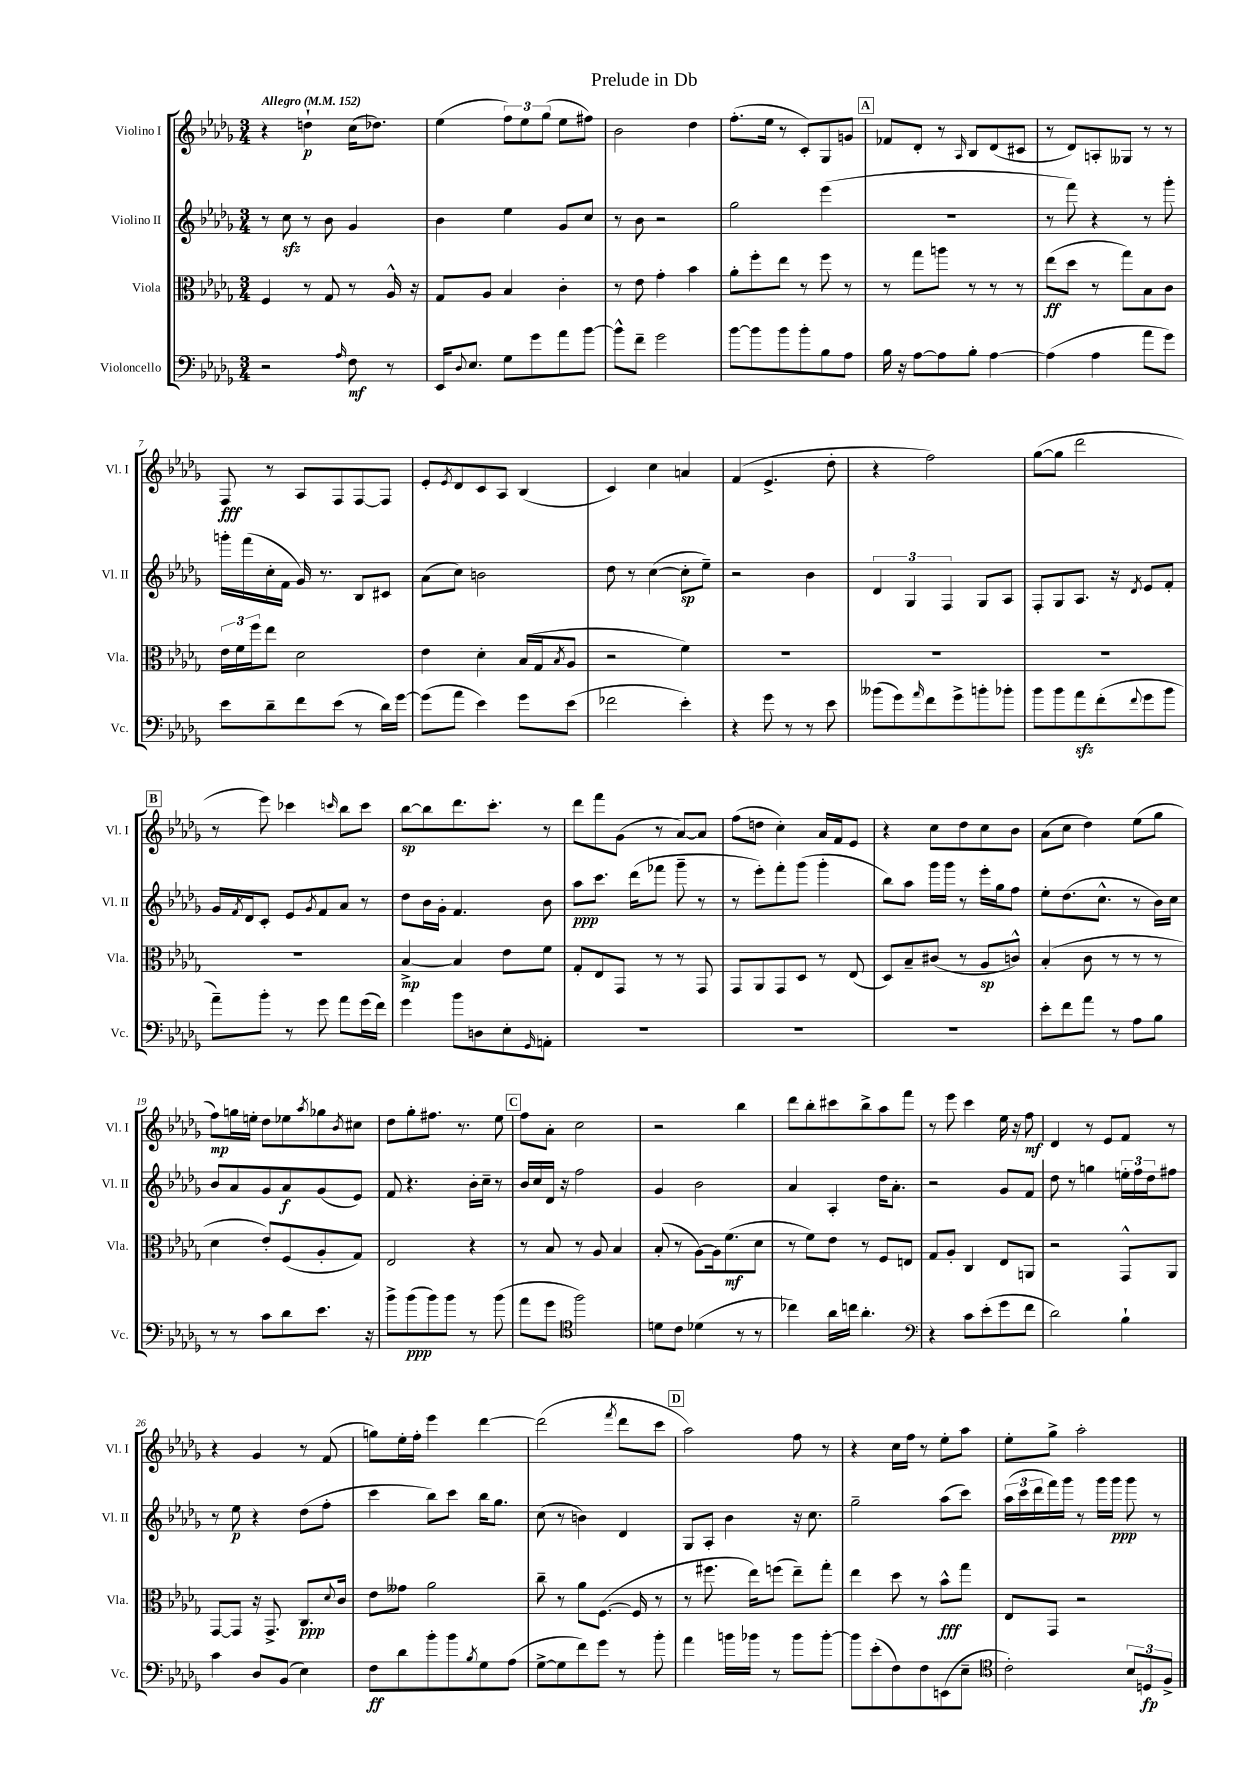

**kern	**dynam	**kern	**dynam	**kern	**dynam	**kern	**dynam
*part4	*part4	*part3	*part3	*part2	*part2	*part1	*part1
*staff4	*staff4	*staff3	*staff3	*staff2	*staff2	*staff1	*staff1
*I"Violoncello	*	*I"Viola	*	*I"Violino II	*	*I"Violino I	*
*I'Vc.	*	*I'Vla.	*	*I'Vl. II	*	*I'Vl. I	*
*clefF4	*	*clefC3	*	*clefG2	*	*clefG2	*
*k[b-e-a-d-g-]	*	*k[b-e-a-d-g-]	*	*k[b-e-a-d-g-]	*	*k[b-e-a-d-g-]	*
*M3/4	*	*M3/4	*	*M3/4	*	*M3/4	*
*MM152	*	*MM152	*	*MM152	*	*MM152	*
=1	=1	=1	=1	=1	=1	=1	=1
!	!	!	!	!	!	!LO:TX:a:B:t=Allegro	!
2r	.	4F/	.	8r	.	4r	.
.	.	.	.	8cczz\	.	.	.
.	.	8r	.	8r	.	4ddn`\	p
.	.	8G-/	.	8b-\	.	.	.
16qqA-/	.	.	.	.	.	.	.
8F\	mf	8r	.	4g-/	.	(16cc\KL	.
.	.	.	.	.	.	8.dd-X\J)	.
8r	.	16A-^^/	.	.	.	.	.
.	.	16r	.	.	.	.	.
=2	=2	=2	=2	=2	=2	=2	=2
16EE-/KL	.	8G-/L	.	4b-\	.	(4ee-\	.
8qqD-/	.	.	.	.	.	.	.
8.E-/J	.	.	.	.	.	.	.
.	.	8A-/J	.	.	.	.	.
8G-\L	.	4B-/	.	4ee-\	.	12ff\L)	.
.	.	.	.	.	.	12ee-\	.
8g-\	.	.	.	.	.	.	.
.	.	.	.	.	.	(12gg-\J	.
8a-\	.	4c'\	.	8g-/L	.	8ee-\L	.
[8b-\J	.	.	.	8cc/J	.	8ff#X\J)	.
=3	=3	=3	=3	=3	=3	=3	=3
8b-^^\L]	.	8r	.	8r	.	2b-\	.
8f~\J	.	8e-\	.	8b-\	.	.	.
2g-\	.	4g-'\	.	2r	.	.	.
.	.	4b-\	.	.	.	4dd-\	.
=4	=4	=4	=4	=4	=4	=4	=4
[8b-\L	.	8a-'\L	.	2gg-\	.	(8.ff'\L	.
8b-\]	.	8ff'\	.	.	.	.	.
.	.	.	.	.	.	16ee-\Jk	.
8b-\	.	8ee-\J	.	.	.	8r	.
8b-'\	.	8r	.	.	.	8c'/L)	.
8B-\	.	8ff\	.	(4eee-\	.	8G-/	.
8A-\J	.	8r	.	.	.	8gn/J	.
!!LO:REH:place=s1:t=A
=5	=5	=5	=5	=5	=5	=5	=5
16B-\	.	8r	.	2.r	.	8f-X/L	.
16r	.	.	.	.	.	.	.
[8A-\L	.	8gg-\L	.	.	.	8d-'/J	.
8A-\]	.	8aan\J	.	.	.	8r	.
.	.	.	.	.	.	16qqA-/	.
8B-'\J	.	8r	.	.	.	8B-/L	.
[4A-\	.	8r	.	.	.	(8d-/	.
.	.	8r	.	.	.	8c#X/J	.
=6	=6	=6	=6	=6	=6	=6	=6
(4A-\]	.	(8ee-\L	ff	8r	.	8r	.
.	.	8dd-\J	.	8fff\)	.	8d-/L)	.
4A-\	.	8r	.	4r	.	8An'/	.
.	.	8gg-\L)	.	.	.	8G--X/J	.
8a-\L	.	8B-\	.	8r	.	8r	.
8g-\J)	.	8c\J	.	8ggg-'\	.	8r	.
!!LO:LB:g=z
=7	=7	=7	=7	=7	=7	=7	=7
8e-\L	.	24e-\LL	.	16gggn'\LL	.	8F/	fff
.	.	24f\	.	.	.	.	.
.	.	.	.	(16fff\	.	.	.
.	.	24ff\J	.	.	.	.	.
8d-~\	.	8ee-\J	.	16cc'\	.	8r	.
.	.	.	.	16f\JJ	.	.	.
8f\	.	2d-\	.	16g-/)	.	8A-/L	.
.	.	.	.	8.r	.	.	.
(8e-\J	.	.	.	.	.	8F/	.
8r	.	.	.	8B-/L	.	[8F/	.
16d-\LL)	.	.	.	8c#X/J	.	8F/J]	.
[16g-\JJ	.	.	.	.	.	.	.
=8	=8	=8	=8	=8	=8	=8	=8
(8g-\L]	.	4e-\	.	(8a-\L	.	8e-'/L	.
.	.	.	.	.	.	8qe-/	.
8a-\J	.	.	.	8cc\J)	.	8d-/	.
4e-\)	.	4d-'\	.	2bn\	.	8c/	.
.	.	.	.	.	.	8A-/J	.
8g-\L	.	(16B-/LL	.	.	.	(4B-/	.
.	.	16G-/J	.	.	.	.	.
.	.	8qB-/	.	.	.	.	.
(8e-\J	.	8A-/J	.	.	.	.	.
=9	=9	=9	=9	=9	=9	=9	=9
2f-X\	.	2r	.	8dd-\	.	4c/)	.
.	.	.	.	8r	.	.	.
.	.	.	.	([4cc\	.	4cc\	.
4e-'\)	.	4f\)	.	8cc'\L]	sp	4an/	.
.	.	.	.	8ee-~\J)	.	.	.
=10	=10	=10	=10	=10	=10	=10	=10
4r	.	2.r	.	2r	.	(4f/	.
8g-\	.	.	.	.	.	4.e-^/	.
8r	.	.	.	.	.	.	.
8r	.	.	.	4b-\	.	.	.
8e-\	.	.	.	.	.	8dd-'\	.
=11	=11	=11	=11	=11	=11	=11	=11
(8b--X\L	.	2.r	.	6d-/	.	4r	.
8g-\)	.	.	.	.	.	.	.
.	.	.	.	6G-/	.	.	.
16qqa-/	.	.	.	.	.	.	.
8f\	.	.	.	.	.	2ff\)	.
.	.	.	.	6F/	.	.	.
8g-^\	.	.	.	.	.	.	.
8bn'\	.	.	.	8G-/L	.	.	.
8b-X'\J	.	.	.	8A-/J	.	.	.
=12	=12	=12	=12	=12	=12	=12	=12
8b-\L	.	2.r	.	8F'/L	.	([8gg-\L	.
8b-\	.	.	.	8G-/	.	8gg-\J]	.
8a-zz\	.	.	.	8.A-/J	.	2ddd-\	.
(8f'\	.	.	.	.	.	.	.
.	.	.	.	16r	.	.	.
8qqf/	.	.	.	8qd-/	.	.	.
8g-\	.	.	.	8e-/L	.	.	.
8b-\J	.	.	.	8f'/J	.	.	.
!!LO:LB:g=z
!!LO:REH:place=s1:t=B
=13	=13	=13	=13	=13	=13	=13	=13
8a-~\L)	.	2.r	.	16g-/LL	.	8r	.
.	.	.	.	8qf/	.	.	.
.	.	.	.	16d-/J	.	.	.
8b-'\J	.	.	.	8c'/J	.	8eee-\)	.
8r	.	.	.	8e-/L	.	4ccc-X\	.
.	.	.	.	8qg-/	.	.	.
8g-\	.	.	.	8f/	.	.	.
.	.	.	.	.	.	16qqcccn/	.
8a-\L	.	.	.	8a-/J	.	8bb-\L	.
(16g-\L	.	.	.	8r	.	8ccc\J	.
16f\JJ)	.	.	.	.	.	.	.
=14	=14	=14	=14	=14	=14	=14	=14
4g-\	.	[4B-^/	mp	8dd-\L	.	[8bb-\L	sp
.	.	.	.	16b-\L	.	8bb-\]	.
.	.	.	.	16g-'\JJ	.	.	.
8b-\L	.	4B-/]	.	4.f/	.	8.ddd-\	.
8Dn\	.	.	.	.	.	.	.
.	.	.	.	.	.	8.ccc'\J	.
8E-'\	.	8e-\L	.	.	.	.	.
16qqGG-/	.	.	.	.	.	.	.
8AAn'\J	.	8f\J	.	8b-\	.	8r	.
=15	=15	=15	=15	=15	=15	=15	=15
2.r	.	8G-'/L	.	8aa-\L	ppp	8ddd-\L	.
.	.	8E-/	.	8.ccc\J	.	8fff\	.
.	.	8GG-/J	.	.	.	(8g-\J	.
.	.	.	.	(16ddd-\KL	.	.	.
.	.	8r	.	8fff-X\J	.	8r	.
.	.	8r	.	8ggg-~\	.	[8a-/L)	.
.	.	8GG-/	.	8r	.	8a-/J]	.
=16	=16	=16	=16	=16	=16	=16	=16
2.r	.	8GG-/L	.	8r	.	(8ff\L	.
.	.	8AA-/	.	8eee-'\L)	.	8ddn\J	.
.	.	8GG-/	.	8fff'\	.	4cc'\)	.
.	.	8D-/J	.	(8ggg-\J	.	.	.
.	.	8r	.	4ggg-'\	.	16a-/LL	.
.	.	.	.	.	.	16f/J	.
.	.	(8E-/	.	.	.	8e-/J	.
=17	=17	=17	=17	=17	=17	=17	=17
2.r	.	8D-/L)	.	8bb-\L)	.	4r	.
.	.	8B-~/	.	8aa-\J	.	.	.
.	.	(8c#X/J	.	16ggg-\LL	.	8cc\L	.
.	.	.	.	16ggg-\JJ	.	.	.
.	.	8r	.	8r	.	8dd-\	.
.	.	8A-/L	sp	16eee-'\LL	.	8cc\	.
.	.	.	.	16gg-\J	.	.	.
.	.	8cn^^/J)	.	8ff\J	.	8b-\J	.
=18	=18	=18	=18	=18	=18	=18	=18
8e-'\L	.	(4B-'/	.	8ee-'\L	.	(8a-\L	.
8f\	.	.	.	(8.dd-\	.	8cc\J	.
8a-\J	.	8c\	.	.	.	4dd-\)	.
.	.	.	.	8.cc^^\J	.	.	.
8r	.	8r	.	.	.	.	.
8A-\L	.	8r	.	8r	.	(8ee-\L	.
8B-\J	.	8r	.	16b-\LL)	.	8gg-\J	.
.	.	.	.	16cc\JJ	.	.	.
!!LO:LB:g=z
=19	=19	=19	=19	=19	=19	=19	=19
8r	.	4d-\	.	8b-/L	.	8ff\L)	mp
8r	.	.	.	8a-/	.	16ggn\L	.
.	.	.	.	.	.	16een'\JJ	.
8c\L	.	8e-'/L)	.	8g-/	.	8dd-\L	.
8d-\	.	(8F/	.	8a-/	f	8ee-X\	.
.	.	.	.	.	.	8qaa-/	.
8.e-\J	.	8A-'/	.	(8g-/	.	8gg-X\	.
.	.	.	.	.	.	8qb-/	.
.	.	8G-/J)	.	8e-/J)	.	8cc#X\J	.
16r	.	.	.	.	.	.	.
=20	=20	=20	=20	=20	=20	=20	=20
8b-^\L	.	2E-/	.	8f/	.	8dd-\L	.
(8b-\	ppp	.	.	4.r	.	8gg-'\	.
8b-\)	.	.	.	.	.	8.ff#X\J	.
8b-\J	.	.	.	.	.	.	.
.	.	.	.	.	.	8.r	.
8r	.	4r	.	16b-'\LL	.	.	.
.	.	.	.	16cc~\JJ	.	.	.
(8b-\	.	.	.	8r	.	8ee-\	.
!!LO:REH:place=s1:t=C
=21	=21	=21	=21	=21	=21	=21	=21
8a-\L	.	8r	.	16b-/LL	.	8ff\L	.
.	.	.	.	16cc/	.	.	.
8g-\J	.	8B-/	.	16d-/JJ	.	8a-'\J	.
.	.	.	.	16r	.	.	.
*clefC4	*	*	*	*	*	*	*
2ff\)	.	8r	.	2ff\	.	2cc\	.
.	.	8A-/	.	.	.	.	.
.	.	4B-/	.	.	.	.	.
=22	=22	=22	=22	=22	=22	=22	=22
8dn\L	.	(8B-'/	.	4g-/	.	2r	.
8c\J	.	8r	.	.	.	.	.
(4d-X\	.	[8A-\L)	.	2b-\	.	.	.
.	.	16A-\k]	.	.	.	.	.
.	.	(8.f\	mf	.	.	.	.
8r	.	.	.	.	.	4bb-\	.
8r	.	8d-\J	.	.	.	.	.
=23	=23	=23	=23	=23	=23	=23	=23
4cc-X\)	.	8r	.	4a-/	.	8ddd-\L	.
.	.	8f\L)	.	.	.	8bb-'\	.
16a-\LL	.	8e-\J	.	4A-'/	.	8ccc#X\	.
16ccn\JJ	.	.	.	.	.	.	.
4.a-'\	.	8r	.	.	.	8bb-^\	.
.	.	8F/L	.	16dd-\KL	.	8aa-\	.
.	.	.	.	8.a-'\J	.	.	.
.	.	8En/J	.	.	.	8fff\J	.
=24	=24	=24	=24	=24	=24	=24	=24
*clefF4	*	*	*	*	*	*	*
4r	.	8G-/L	.	2r	.	8r	.
.	.	8A-'/J	.	.	.	8eee-\	.
8c\L	.	4C/	.	.	.	4ccc\	.
(8e-'\	.	.	.	.	.	.	.
8g-\	.	8E-/L	.	8g-/L	.	16ee-\	.
.	.	.	.	.	.	16r	.
8f\J	.	8AAn/J	.	8f/J	.	8ff\	mf
=25	=25	=25	=25	=25	=25	=25	=25
2d-\)	.	2r	.	8dd-\	.	4d-/	.
.	.	.	.	8r	.	.	.
.	.	.	.	4ggn\	.	8r	.
.	.	.	.	.	.	8e-/L	.
4B-`\	.	8GG-^^/L	.	24een'\LL	.	8f/J	.
.	.	.	.	24ff\	.	.	.
.	.	.	.	24dd-\J	.	.	.
.	.	8AA-/J	.	8ff#X\J	.	8r	.
!!LO:LB:g=z
=26	=26	=26	=26	=26	=26	=26	=26
4c\	.	[8GG-/L	.	8r	.	4r	.
.	.	8GG-/J]	.	8ee-\	p	.	.
8D-/L	.	16r	.	4r	.	4g-/	.
.	.	8.GG-^/	.	.	.	.	.
(8BB-/J	.	.	.	.	.	.	.
4E-\)	.	8.C/L	ppp	(8dd-\L	.	8r	.
.	.	.	.	8ff'\J	.	(8f/	.
.	.	8qqd-/	.	.	.	.	.
.	.	16c/Jk	.	.	.	.	.
=27	=27	=27	=27	=27	=27	=27	=27
8F\L	ff	8e-\L	.	4ccc\	.	8ggn\L)	.
8d-\	.	8g--X\J	.	.	.	16ee-'\L	.
.	.	.	.	.	.	16ff'\JJ	.
8b-'\	.	2a-\	.	8bb-\L)	.	4eee-\	.
8b-\	.	.	.	8ccc\J	.	.	.
8qB-/	.	.	.	.	.	.	.
8G-\	.	.	.	16bb-\KL	.	[4ddd-\	.
.	.	.	.	8.gg-\J	.	.	.
(8A-\J	.	.	.	.	.	.	.
=28	=28	=28	=28	=28	=28	=28	=28
[8G-^\L	.	8cc~\	.	(8cc\	.	(2ddd-\]	.
8G-\]	.	8r	.	8r	.	.	.
8f\)	.	8a-\L	.	4bn\)	.	.	.
8g-\J	.	([8.F\J	.	.	.	.	.
.	.	.	.	.	.	8qfff/	.
8r	.	.	.	4d-/	.	8ddd-\L	.
.	.	16F/]	.	.	.	.	.
8b-'\	.	8r	.	.	.	8ccc\J	.
!!LO:REH:place=s1:t=D
=29	=29	=29	=29	=29	=29	=29	=29
4a-\	.	8r	.	8G-/L	.	2aa-\)	.
.	.	8.ff#X\	.	8A-'/J	.	.	.
16bn\LL	.	.	.	4b-\	.	.	.
16b-X\JJ	.	16ee-\KL)	.	.	.	.	.
8r	.	(8ffn\J	.	.	.	.	.
8b-\L	.	8ee-~\L)	.	16r	.	8ff\	.
.	.	.	.	8.cc\	.	.	.
[8b-'\J	.	8gg-'\J	.	.	.	8r	.
=30	=30	=30	=30	=30	=30	=30	=30
8b-\L]	.	4ee-\	.	2gg-~\	.	4r	.
(8e-'\	.	.	.	.	.	.	.
8F\)	.	8dd-\	.	.	.	16cc\LL	.
.	.	.	.	.	.	16ff\JJ	.
8F\	.	8r	.	.	.	8r	.
(8EEn\	.	8b-^^\L	fff	(8aa-\L	.	8ee-'\L	.
8E-~\J	.	8gg-\J	.	8ccc\J)	.	8aa-\J	.
=31	=31	=31	=31	=31	=31	=31	=31
*clefC4	*	*	*	*	*	*	*
2c'\)	.	8E-/L	.	(24aa-\LL	.	8ee-'\L	.
.	.	.	.	24ccc\	.	.	.
.	.	.	.	24ddd-\	.	.	.
.	.	8GG-/J	.	16fff\)	.	8gg-^\J	.
.	.	.	.	16ggg-\JJ	.	.	.
.	.	2r	.	8r	.	2aa-'\	.
.	.	.	.	16ggg-\LL	.	.	.
.	.	.	.	16ggg-\JJ	ppp	.	.
12B-/L	.	.	.	8ggg-\	.	.	.
12Dn/	fp	.	.	.	.	.	.
.	.	.	.	8r	.	.	.
12F^/J	.	.	.	.	.	.	.
==	==	==	==	==	==	==	==
*-	*-	*-	*-	*-	*-	*-	*-
